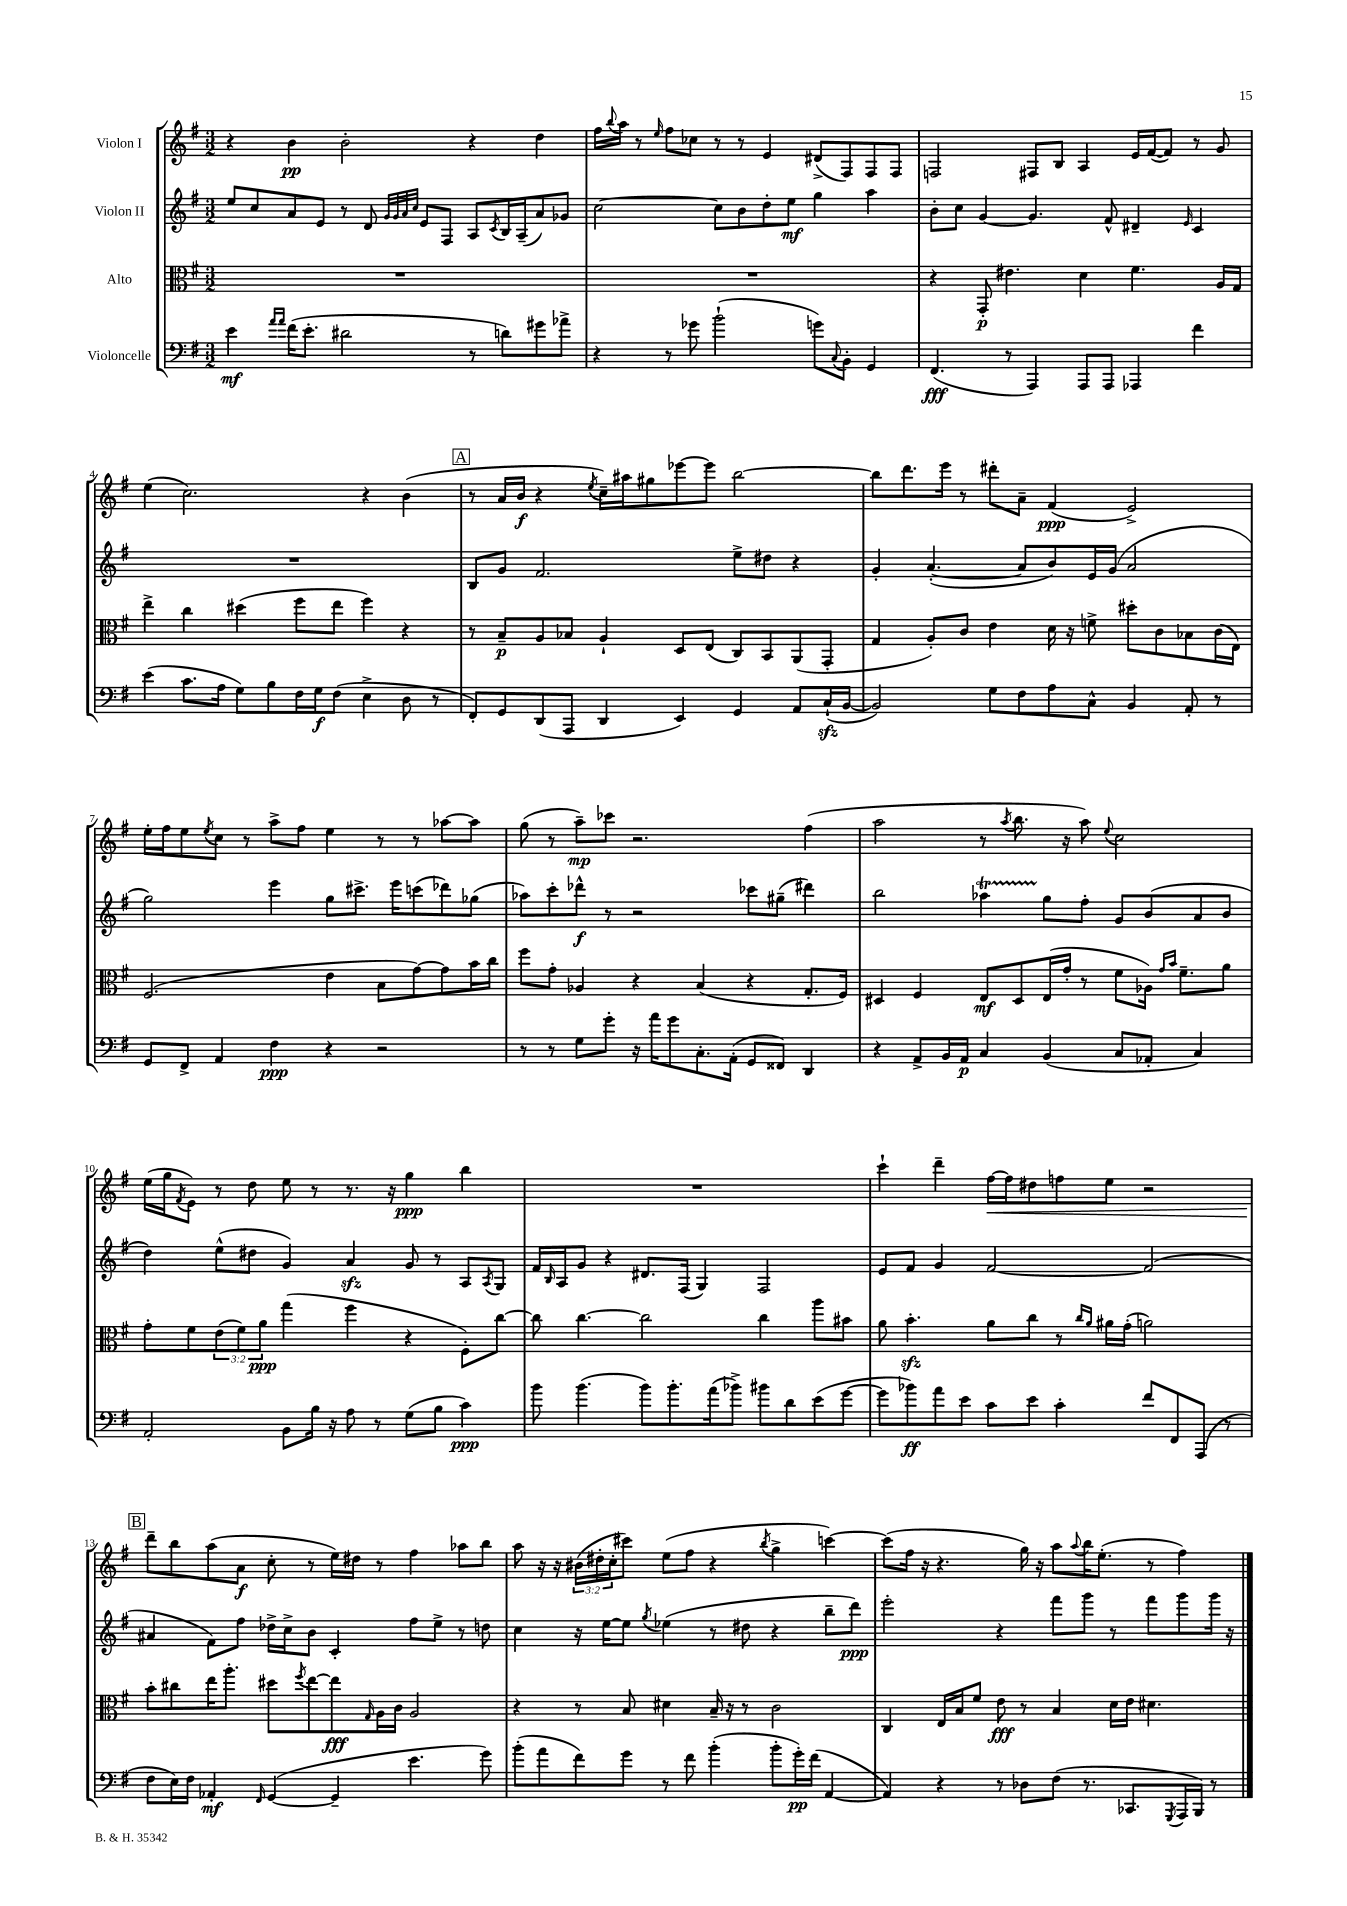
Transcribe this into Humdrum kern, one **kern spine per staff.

**kern	**dynam	**kern	**dynam	**kern	**dynam	**kern	**dynam
*part4	*part4	*part3	*part3	*part2	*part2	*part1	*part1
*staff4	*staff4	*staff3	*staff3	*staff2	*staff2	*staff1	*staff1
*I"Violoncelle	*	*I"Alto	*	*I"Violon II	*	*I"Violon I	*
*clefF4	*	*clefC3	*	*clefG2	*	*clefG2	*
*k[f#]	*	*k[f#]	*	*k[f#]	*	*k[f#]	*
*M3/2	*	*M3/2	*	*M3/2	*	*M3/2	*
=1	=1	=1	=1	=1	=1	=1	=1
4e\	mf	1.r	.	8ee/L	.	4r	.
.	.	.	.	8cc/	.	.	.
16qqa/LL	.	.	.	.	.	.	.
16qqa/JJ	.	.	.	.	.	.	.
(16f#\KL	.	.	.	8a/	.	4b\	pp
8.e'\J	.	.	.	.	.	.	.
.	.	.	.	8e/J	.	.	.
2d#X\	.	.	.	8r	.	2b'\	.
.	.	.	.	8d/	.	.	.
.	.	.	.	32qqg/LLL	.	.	.
.	.	.	.	32qqg/	.	.	.
.	.	.	.	32qqa/	.	.	.
.	.	.	.	32qqcc/JJJ	.	.	.
.	.	.	.	8e/L	.	.	.
.	.	.	.	8F#/J	.	.	.
8r	.	.	.	8A/L	.	4r	.
.	.	.	.	8qc/	.	.	.
8dn\L)	.	.	.	16B/L	.	.	.
.	.	.	.	(16A~/J	.	.	.
8g#X\	.	.	.	8a/)	.	4dd\	.
8a-X^\J	.	.	.	8g-X/J	.	.	.
=2	=2	=2	=2	=2	=2	=2	=2
4r	.	1.r	.	[2cc\	.	16ff#\LL	.
.	.	.	.	.	.	8qqbb/	.
.	.	.	.	.	.	16aa\JJ	.
.	.	.	.	.	.	8r	.
.	.	.	.	.	.	16qqee/	.
8r	.	.	.	.	.	8ff#\L	.
8g-X\	.	.	.	.	.	8cc-X\J	.
(2b`\	.	.	.	8cc\L]	.	8r	.
.	.	.	.	8b\	.	8r	.
.	.	.	.	8dd'\	.	4e/	.
.	.	.	.	8ee\J	mf	.	.
8gn\L)	.	.	.	4gg\	.	(8d#X^/L	.
8qqC/	.	.	.	.	.	.	.
8BB'\J	.	.	.	.	.	8F#/)	.
4GG/	.	.	.	4aa\	.	8F#/	.
.	.	.	.	.	.	8F#/J	.
=3	=3	=3	=3	=3	=3	=3	=3
(4.FF#/	fff	4r	.	8b'\L	.	2Fn/	.
.	.	.	.	8cc\J	.	.	.
.	.	8GG'/	p	[4g/	.	.	.
8r	.	4.e#X\	.	.	.	.	.
4AAA/)	.	.	.	4.g/]	.	8F#X/L	.
.	.	.	.	.	.	8B/J	.
8AAA/L	.	4d\	.	.	.	4A/	.
8AAA/J	.	.	.	8f#^^/	.	.	.
4AAA-X/	.	4.f#\	.	4d#X~/	.	16e/LL	.
.	.	.	.	.	.	([16f#/J	.
.	.	.	.	.	.	8f#/J])	.
.	.	.	.	16qqe/	.	.	.
4f#\	.	.	.	4c/	.	8r	.
.	.	16A/LL	.	.	.	8g/	.
.	.	16G/JJ	.	.	.	.	.
!!LO:LB:g=z
=4	=4	=4	=4	=4	=4	=4	=4
(4e\	.	4ee^\	.	1.r	.	(4ee\	.
8.c\L	.	4cc\	.	.	.	2.cc\)	.
16A\Jk	.	.	.	.	.	.	.
8G\L)	.	(4dd#X\	.	.	.	.	.
8B\	.	.	.	.	.	.	.
16F#\L	.	8ff#\L	.	.	.	.	.
16G\J	f	.	.	.	.	.	.
(8F#\J	.	8ee\J	.	.	.	.	.
4E^\	.	4ff#\)	.	.	.	4r	.
8D\	.	4r	.	.	.	(4b\	.
8r	.	.	.	.	.	.	.
!!LO:REH:place=s1:t=A
=5	=5	=5	=5	=5	=5	=5	=5
8FF#'/L)	.	8r	.	8B/L	.	8r	.
8GG/	.	8B~/L	p	8g/J	.	16a/LL	.
.	.	.	.	.	.	16b/JJ	f
(8DD/	.	8A/	.	2.f#/	.	4r	.
8AAA/J	.	8B-X/J	.	.	.	.	.
.	.	.	.	.	.	8qee/	.
4DD/	.	4A`/	.	.	.	16cc~\LL)	.
.	.	.	.	.	.	16aa#X\J	.
.	.	.	.	.	.	8gg#X\	.
4EE/)	.	8D/L	.	.	.	[8eee-X\	.
.	.	(8E/J	.	.	.	8eee-\J]	.
4GG/	.	8C/L)	.	8ee^\L	.	[2bb\	.
.	.	8BB/	.	8dd#X\J	.	.	.
8AA/L	.	(8AA/	.	4r	.	.	.
(16Czz`/L	.	8GG'/J	.	.	.	.	.
[16BB/JJ	.	.	.	.	.	.	.
=6	=6	=6	=6	=6	=6	=6	=6
2BB/])	.	4G/	.	4g'/	.	8bb\L]	.
.	.	.	.	.	.	8.ddd\	.
.	.	8A'/L)	.	([4.a'/	.	.	.
.	.	.	.	.	.	16eee\Jk	.
.	.	8c/J	.	.	.	8r	.
8G\L	.	4e\	.	.	.	8ddd#X'\L	.
8F#\	.	.	.	8a/L]	.	8a~\J	.
8A\	.	16d\	.	8b/)	.	(4f#/	ppp
.	.	16r	.	.	.	.	.
8C^^\J	.	8fn^\	.	16e/L	.	.	.
.	.	.	.	(16g/JJ	.	.	.
4BB/	.	8dd#X'\L	.	2a/	.	2e^/)	.
.	.	8c\	.	.	.	.	.
8AA'/	.	8B-X\	.	.	.	.	.
8r	.	(16c\L	.	.	.	.	.
.	.	16E\JJ)	.	.	.	.	.
!!LO:LB:g=z
=7	=7	=7	=7	=7	=7	=7	=7
8GG/L	.	(2.F#/	.	2gg\)	.	16ee'\LL	.
.	.	.	.	.	.	16ff#\J	.
8FF#^/J	.	.	.	.	.	8ee\	.
.	.	.	.	.	.	8qee/	.
4AA/	.	.	.	.	.	8cc\J	.
.	.	.	.	.	.	8r	.
4F#\	ppp	.	.	4eee\	.	8aa^\L	.
.	.	.	.	.	.	8ff#\J	.
4r	.	4e\	.	8gg\L	.	4ee\	.
.	.	.	.	8.ccc#X^\J	.	.	.
2r	.	8B\L	.	.	.	8r	.
.	.	.	.	16eee\KL	.	.	.
.	.	[8g\)	.	(8cccn\	.	8r	.
.	.	8g\]	.	8ddd-X\)	.	[8aa-X\L	.
.	.	16b\L	.	(8gg-X\J	.	8aa-\J]	.
.	.	16cc\JJ	.	.	.	.	.
=8	=8	=8	=8	=8	=8	=8	=8
8r	.	8ff#\L	.	8aa-X\L)	.	(8gg\	.
8r	.	8g'\J	.	8ccc'\	.	8r	.
8G\L	.	4A-X/	.	8ddd-X^^\J	f	8aa~\L)	mp
8g'\J	.	.	.	8r	.	8ccc-X\J	.
16r	.	4r	.	2r	.	2.r	.
16a\KL	.	.	.	.	.	.	.
8g\	.	.	.	.	.	.	.
8.C'\	.	(4B/	.	.	.	.	.
(16AA'\Jk	.	.	.	.	.	.	.
8GG/L	.	4r	.	8ccc-X\L	.	.	.
8FF##X/J)	.	.	.	(8gg#X~\J	.	.	.
4DD/	.	8.G'/L	.	4ddd#X\)	.	(4ff#\	.
.	.	16F#/Jk)	.	.	.	.	.
=9	=9	=9	=9	=9	=9	=9	=9
4r	.	4D#X/	.	2bb\	.	2aa\	.
8AA^/L	.	4F#/	.	.	.	.	.
16BB/L	.	.	.	.	.	.	.
16AA/JJ	p	.	.	.	.	.	.
4C/	.	8E/L	mf	4aa-XT\	.	8r	.
.	.	.	.	.	.	8qaa/	.
.	.	8D#/	.	.	.	8.bb\	.
(4BB/	.	(16E/L	.	8gg\L	.	.	.
.	.	16g'/JJ	.	.	.	16r	.
.	.	8r	.	8ff#'\J	.	8aa\)	.
.	.	.	.	.	.	8qqee/	.
8C/L	.	8f#\L	.	8g/L	.	2cc\	.
8AA-X'/J	.	16A-X\Jk)	.	(8b/	.	.	.
.	.	16qqg/LL	.	.	.	.	.
.	.	16qqb/JJ	.	.	.	.	.
.	.	8.f#~\L	.	.	.	.	.
4C/)	.	.	.	8a/	.	.	.
.	.	8a\J	.	8b/J	.	.	.
!!LO:LB:g=z
=10	=10	=10	=10	=10	=10	=10	=10
2AA'/	.	8g'\L	.	4dd\)	.	(16ee\LL	.
.	.	.	.	.	.	16gg\J	.
.	.	.	.	.	.	8qf#/	.
.	.	8f#\	.	.	.	8e\J)	.
.	.	(12e\	.	(8ee^^\L	.	8r	.
.	.	12f#\)	.	.	.	.	.
.	.	.	.	8dd#X\J	.	8dd\	.
.	.	12a\J	ppp	.	.	.	.
8BB\L	.	(4gg\	.	4g/)	.	8ee\	.
16B\Jk	.	.	.	.	.	8r	.
16r	.	.	.	.	.	.	.
8A\	.	4ff#\	.	4azz/	.	8.r	.
8r	.	.	.	.	.	.	.
.	.	.	.	.	.	16r	.
(8G\L	.	4r	.	8g/	.	4gg\	ppp
8B\J	.	.	.	8r	.	.	.
4c\)	ppp	8F#'\L)	.	8A/L	.	4bb\	.
.	.	.	.	8qA/	.	.	.
.	.	[8cc\J	.	8G/J	.	.	.
=11	=11	=11	=11	=11	=11	=11	=11
8b\	.	8cc\]	.	16f#/LL	.	1.r	.
.	.	.	.	16qqB/	.	.	.
.	.	.	.	16A/J	.	.	.
(4.b\	.	[4.cc\	.	8g/J	.	.	.
.	.	.	.	4r	.	.	.
8b\L)	.	2cc\]	.	8.d#X/L	.	.	.
8.b'\	.	.	.	.	.	.	.
.	.	.	.	(16F#/Jk	.	.	.
.	.	.	.	4G/)	.	.	.
(16a\k	.	.	.	.	.	.	.
8b-X^\J)	.	.	.	.	.	.	.
8b#X\L	.	4cc\	.	2F#/	.	.	.
8d\	.	.	.	.	.	.	.
(8e\	.	8aa\L	.	.	.	.	.
[8g\J	.	8b#X\J	.	.	.	.	.
=12	=12	=12	=12	=12	=12	=12	=12
8g\L]	.	8a\	.	8e/L	.	4ccc`\	.
8b-X\)	ff	4.bzz'\	.	8f#/J	.	.	.
8a\	.	.	.	4g/	.	4ddd~\	.
8e\J	.	.	.	.	.	.	.
!	!	!	!	!	!	!	!LO:HP:b
8c\L	.	8a\L	.	[2f#/	.	[16ff#\LL	<
.	.	.	.	.	.	16ff#\J]	.
8e\J	.	8cc\J	.	.	.	8dd#X\	.
4c'\	.	8r	.	.	.	8ffn\	.
.	.	16qqcc/LL	.	.	.	.	.
.	.	16qqa/JJ	.	.	.	.	.
.	.	16a#X\LL	.	.	.	8ee\J	.
.	.	(16g'\JJ	.	.	.	.	.
8f#/L	.	2an\)	.	(2f#/]	.	2r	.
8FF#/	.	.	.	.	.	.	.
(8AAA/J	.	.	.	.	.	.	.
8r	.	.	.	.	.	.	.
!!LO:LB:g=z
!!LO:REH:place=s1:t=B
=13	=13	=13	=13	=13	=13	=13	=13
8F#\L	.	8b'\L	.	4a#X/	.	8ddd~\L	.
16E\L)	.	8cc#X\	.	.	.	8bb\	[
16F#\JJ	.	.	.	.	.	.	.
4AA-X'/	mf	16ee\K	.	8f#\L)	.	(8aa\	.
.	.	8.aa'\J	.	.	.	.	.
.	.	.	.	8ff#\J	.	8a\J	f
16qqFF#/	.	.	.	.	.	.	.
([4GG/	.	8dd#X\L	.	16dd-X^\LL	.	8cc'\	.
.	.	.	.	16cc^\J	.	.	.
.	.	8qff#/	.	.	.	.	.
.	.	[8ee\	.	8b\J	.	8r	.
4GG~/]	.	8ee\]	fff	4c'/	.	16ee\LL)	.
.	.	.	.	.	.	16dd#X\JJ	.
.	.	16qqG/	.	.	.	.	.
.	.	16A\L	.	.	.	8r	.
.	.	16c\JJ	.	.	.	.	.
4.e\	.	2A/	.	8ff#\L	.	4ff#\	.
.	.	.	.	8ee^\J	.	.	.
.	.	.	.	8r	.	8aa-X\L	.
8g\)	.	.	.	8ddn\	.	8bb\J	.
=14	=14	=14	=14	=14	=14	=14	=14
(8b'\L	.	4r	.	4cc\	.	8aa\	.
8a\	.	.	.	.	.	16r	.
.	.	.	.	.	.	16r	.
8f#\)	.	8r	.	16r	.	(24b#X\LL	.
.	.	.	.	.	.	24dd#X'\	.
.	.	.	.	[16ee\KL	.	.	.
.	.	.	.	.	.	24cc'\J	.
8g\J	.	8B/	.	8ee\J]	.	8ccc#X\J)	.
.	.	.	.	8qgg/	.	.	.
8r	.	4d#X\	.	(4ee-X\	.	(8ee\L	.
8f#\	.	.	.	.	.	8ff#\J	.
(4b'\	.	16B~/	.	8r	.	4r	.
.	.	16r	.	.	.	.	.
.	.	8r	.	8dd#X\	.	.	.
.	.	.	.	.	.	8qbb/	.
8b'\L	.	2c\	.	4r	.	4gg^\	.
16g'\L)	pp	.	.	.	.	.	.
(16f#\JJ	.	.	.	.	.	.	.
[4AA/	.	.	.	8bb~\L	.	[4cccn\)	.
.	.	.	.	8ddd\J)	ppp	.	.
=15	=15	=15	=15	=15	=15	=15	=15
4AA/])	.	4C/	.	2eee'\	.	(8ccc\L]	.
.	.	.	.	.	.	16ff#\Jk	.
.	.	.	.	.	.	16r	.
4r	.	16E/LL	.	.	.	4.r	.
.	.	16B/J	.	.	.	.	.
.	.	8f#/J	.	.	.	.	.
8r	.	8e\	fff	4r	.	.	.
8D-X\L	.	8r	.	.	.	16gg\)	.
.	.	.	.	.	.	16r	.
(8F#\J	.	4B/	.	8fff#\L	.	8aa\L	.
.	.	.	.	.	.	8qqaa/	.
8.r	.	.	.	8ggg\J	.	16bb\K	.
.	.	.	.	.	.	(8.ee'\J	.
.	.	16d\LL	.	8r	.	.	.
8.CC-X/L	.	16e\JJ	.	.	.	.	.
.	.	4.d#X\	.	8fff#\L	.	8r	.
8qGGG/	.	.	.	.	.	.	.
16AAA/L	.	.	.	8ggg\	.	4ff#\)	.
16BBB/JJ)	.	.	.	.	.	.	.
8r	.	.	.	16ggg\Jk	.	.	.
.	.	.	.	16r	.	.	.
==	==	==	==	==	==	==	==
*-	*-	*-	*-	*-	*-	*-	*-
